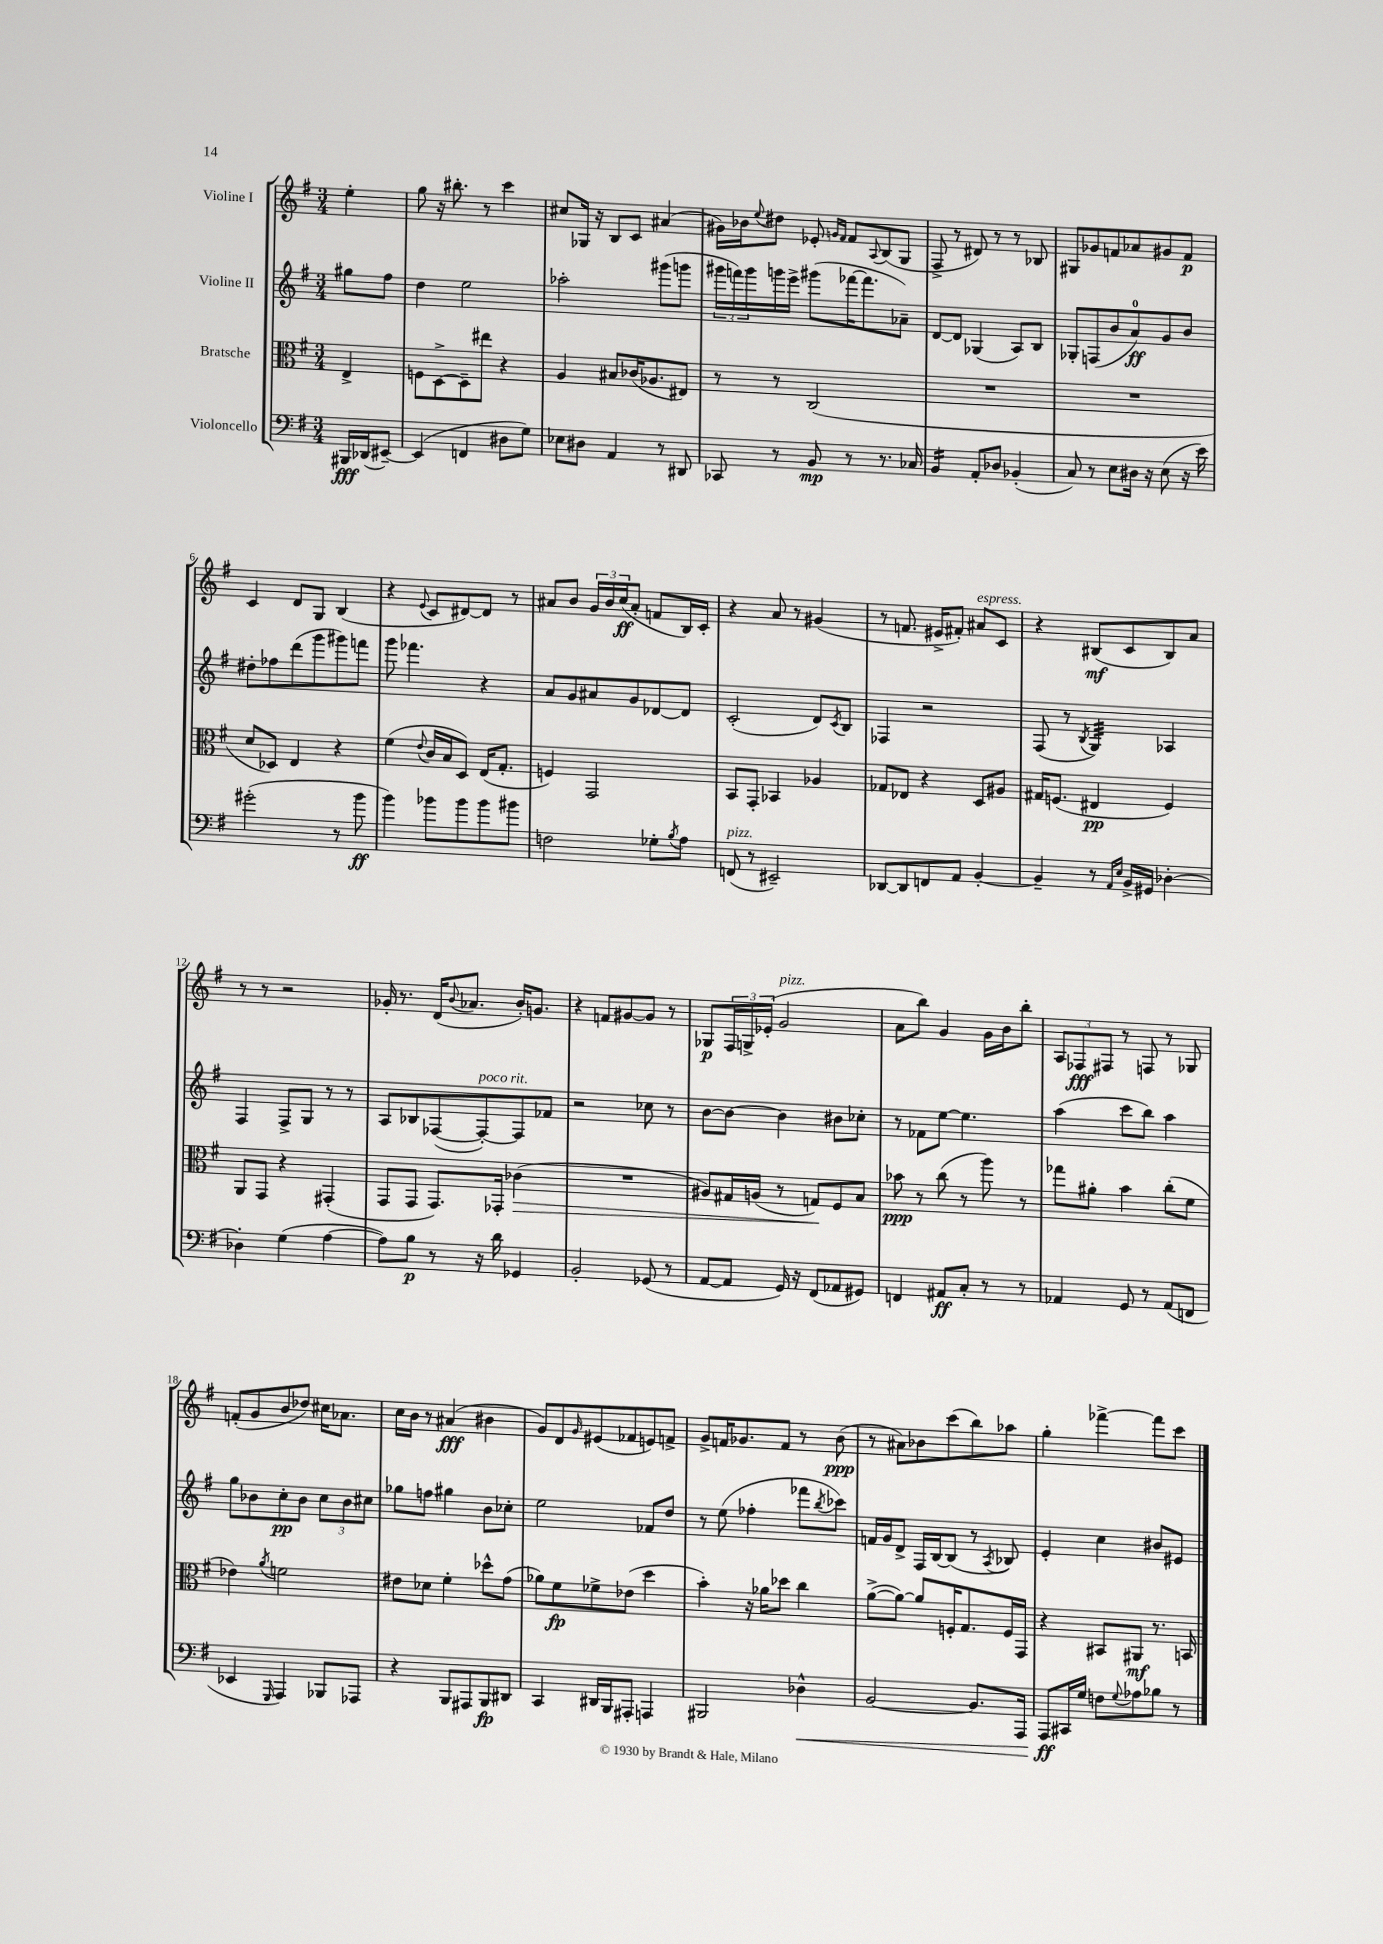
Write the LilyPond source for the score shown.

<<
\new StaffGroup <<
\new Staff = "s0" \with { instrumentName = "Violine I" } {
    \clef treble \key g \major \numericTimeSignature \time 3/4 \partial 4
    e''4-. |
    g''8 r16 bis''8.-. r8 c'''4 |
    cis''8 ges16 r16 b8 c'8 ais'4( |
    gis'16) bes'16 \appoggiatura { e''8 } dis''8 ees'8-. \grace { g'16 fis'16 } fis'8 \appoggiatura { a8 } b8( g8 |
    fis8-> r8 dis'8) r8 r8 bes8 |
    gis8 ges'8 f'8 aes'8 gis'8 f'8\p |
    c'4 d'8 g8 b4( |
    r4 \appoggiatura { e'8 } c'8 dis'8~) dis'8 r8 |
    ais'8 b'8 \tuplet 3/2 { g'16 b'16 c''16\ff( } ais'8-. f'8 b16) c'16-. |
    r4 a'8 r8 gis'4( |
    r8 f'8. eis'16-> fis'8-.) ais'8^\markup { \italic "espress." } c'8 |
    r4 bis8\mf( c'8 bis8) a'8 |
    r8 r8 r2 |
    ges'16-. r8. d'16( \appoggiatura { b'8 } aes'8. b'16-.) g'8. |
    r4 f'8 gis'8~ gis'8 r8 |
    ges8\p \tuplet 3/2 { fis16 g16-> ees'16-.( } g'2^\markup { \italic "pizz." } |
    a'8 b''8) g'4 g'16 b'16 b''8-. |
    \tuplet 3/2 { a8 fes8\fff fis8 } r8 f8 r8 ges8 |
    f'8-.( g'8 b'8 des''8) cis''16 aes'8. |
    c''16 b'16 r8 ais'4\fff( bis'4 |
    g'8) d'8 \grace { g'16 } eis'8( fes'8 e'8) f'8-> |
    g'8-> f'16 ges'8. f'8 r8 b'8\ppp( |
    r8 ais'8) bes'8 c'''8( b''8) aes''8 |
    g''4-. fes'''4~-> fes'''8 c'''8 \bar "|." |
}
\new Staff = "s1" \with { instrumentName = "Violine II" } {
    \clef treble \key g \major \numericTimeSignature \time 3/4 \partial 4
    gis''8 fis''8 |
    d''4 e''2 |
    aes''2-. gis'''8( g'''8 |
    \tuplet 3/2 { gis'''16 f'''16) gis'''16 } g'''16 e'''16-> gis'''8( fes'''16~ fes'''8. aes'8--) |
    d'8~ d'8 ges4( a8) b8 |
    ges8-. f8( b'8 a'8-0\ff) g'8 b'8 |
    dis''8-. fes''8 d'''8( g'''8 gis'''8) f'''8 |
    g'''8 fes'''4. r4 |
    a'8 g'8 ais'8 g'8 des'8~ des'8 |
    c'2-.( d'8) \acciaccatura { c'8 } b8 |
    fes4 r2 |
    fis8( r8 \acciaccatura { b8 } g4:32) aes4 |
    fis4 fis8-> g8 r8 r8 |
    a8 bes8 fes8~( fes8~-.^\markup { \italic "poco rit." }) fes8 fes'8 |
    r2 ces''8 r8 |
    b'8~ b'8~ b'4 bis'8 ces''8-. |
    r8 fes'8 e''8~ e''4. |
    a''4( c'''8 b''8) a''4 |
    g''8 bes'8 c''8-.\pp bes'8 \tuplet 3/2 { c''8 bes'8 cis''8 } |
    ges''8 f''8 gis''4 b'8 ces''8-. |
    e''2 fes'8 d''8 |
    r8 e''8( fes''4-. fes'''8 \acciaccatura { b''8 } ces'''8) |
    f'16 g'16 d'8-> fis16 b16~ b8( r8 \acciaccatura { a8 } bes8) |
    e'4-. c''4 bis'8 eis'8 \bar "|." |
}
\new Staff = "s2" \with { instrumentName = "Bratsche" } {
    \clef alto \key g \major \numericTimeSignature \time 3/4 \partial 4
    e4-> |
    f8 d8~-> d8-- eis''8 r4 |
    a4 bis8 ces'16( aes8. eis8) |
    r8 r8 c2( |
    R2. |
    R2. |
    d'8 des8) e4 r4 |
    fis'4( \appoggiatura { e'8 } c'16 b16 d8) e16( g8.-. |
    f4) g,2 |
    b,8 g,8-. bes,4 aes4 |
    ges8 ees8 r4 d8 ais8 |
    gis16 f8.( eis4\pp f4) |
    a,8 g,8 r4 gis,4-.( |
    g,8 g,8 g,8.) ges,16-. ces'4\>( |
    R2. |
    ais8) gis16 a16( r8 g8\!) fis8 b8 |
    bes'8\ppp r8 c''8( r8 a''8) r8 |
    ges''8 ais'8-. b'4 c''8-.( fis'8 |
    ees'4) \acciaccatura { a'8 } f'2 |
    eis'8 des'8 fis'4-. des''8-^ g'8( |
    aes'8) fis'8\fp fes'8-> ees'8( d''4 |
    b'4-.) r16 aes'16 des''8 c''4 |
    a'8~->( a'8~) a'8 f16-. g8. f16 g,16 |
    r4 bis,8 ais,8\mf r8. b,16 \bar "|." |
}
\new Staff = "s3" \with { instrumentName = "Violoncello" } {
    \clef bass \key g \major \numericTimeSignature \time 3/4 \partial 4
    bis,,16\fff des,16( eis,8~--) |
    eis,4( f,4 dis8 g8) |
    ees8 dis8 a,4 r8 dis,8 |
    ces,8 r8 b,8\mp r8 r8. ces16 |
    b,4:16 a,8-. des8 bes,4-.( |
    c8) r8 e8 dis16 r16 e8( r16 e'16) |
    gis'2-.( r8 b'8\ff |
    b'4) bes'8 bes'8 bes'8 bis'8 |
    f2 ges8-. \acciaccatura { b8 } a8 |
    f,8^\markup { \italic "pizz." }( r8 eis,2--) |
    des,8~ des,8 f,8 a,8 b,4~-. |
    b,4-- r8 \grace { a,16 e16 } b,16-> gis,16 des4~-. |
    des4-. g4( a4~ |
    a8) b8\p r8 r16 d'16 ges,4 |
    b,2-. ges,8( r8 |
    a,8~ a,8 g,16) r16 fis,8( aes,8 gis,8) |
    f,4 ais,8\ff c8-. r8 r8 |
    aes,4 g,8 r8 aes,8( f,8 |
    ees,4 \grace { g,,16 } a,,4) bes,,8 aes,,8 |
    r4 b,,8 ais,,8 b,,8\fp dis,8 |
    c,4 dis,16 b,,16 ais,,8-. a,,4 |
    bis,,2 des4-^\< |
    b,2~ b,8. a,,16 |
    a,,8\ff\! cis,16 g16 f8 \appoggiatura { g8 } aes8 bes8 r8 \bar "|." |
}
>>
>>
